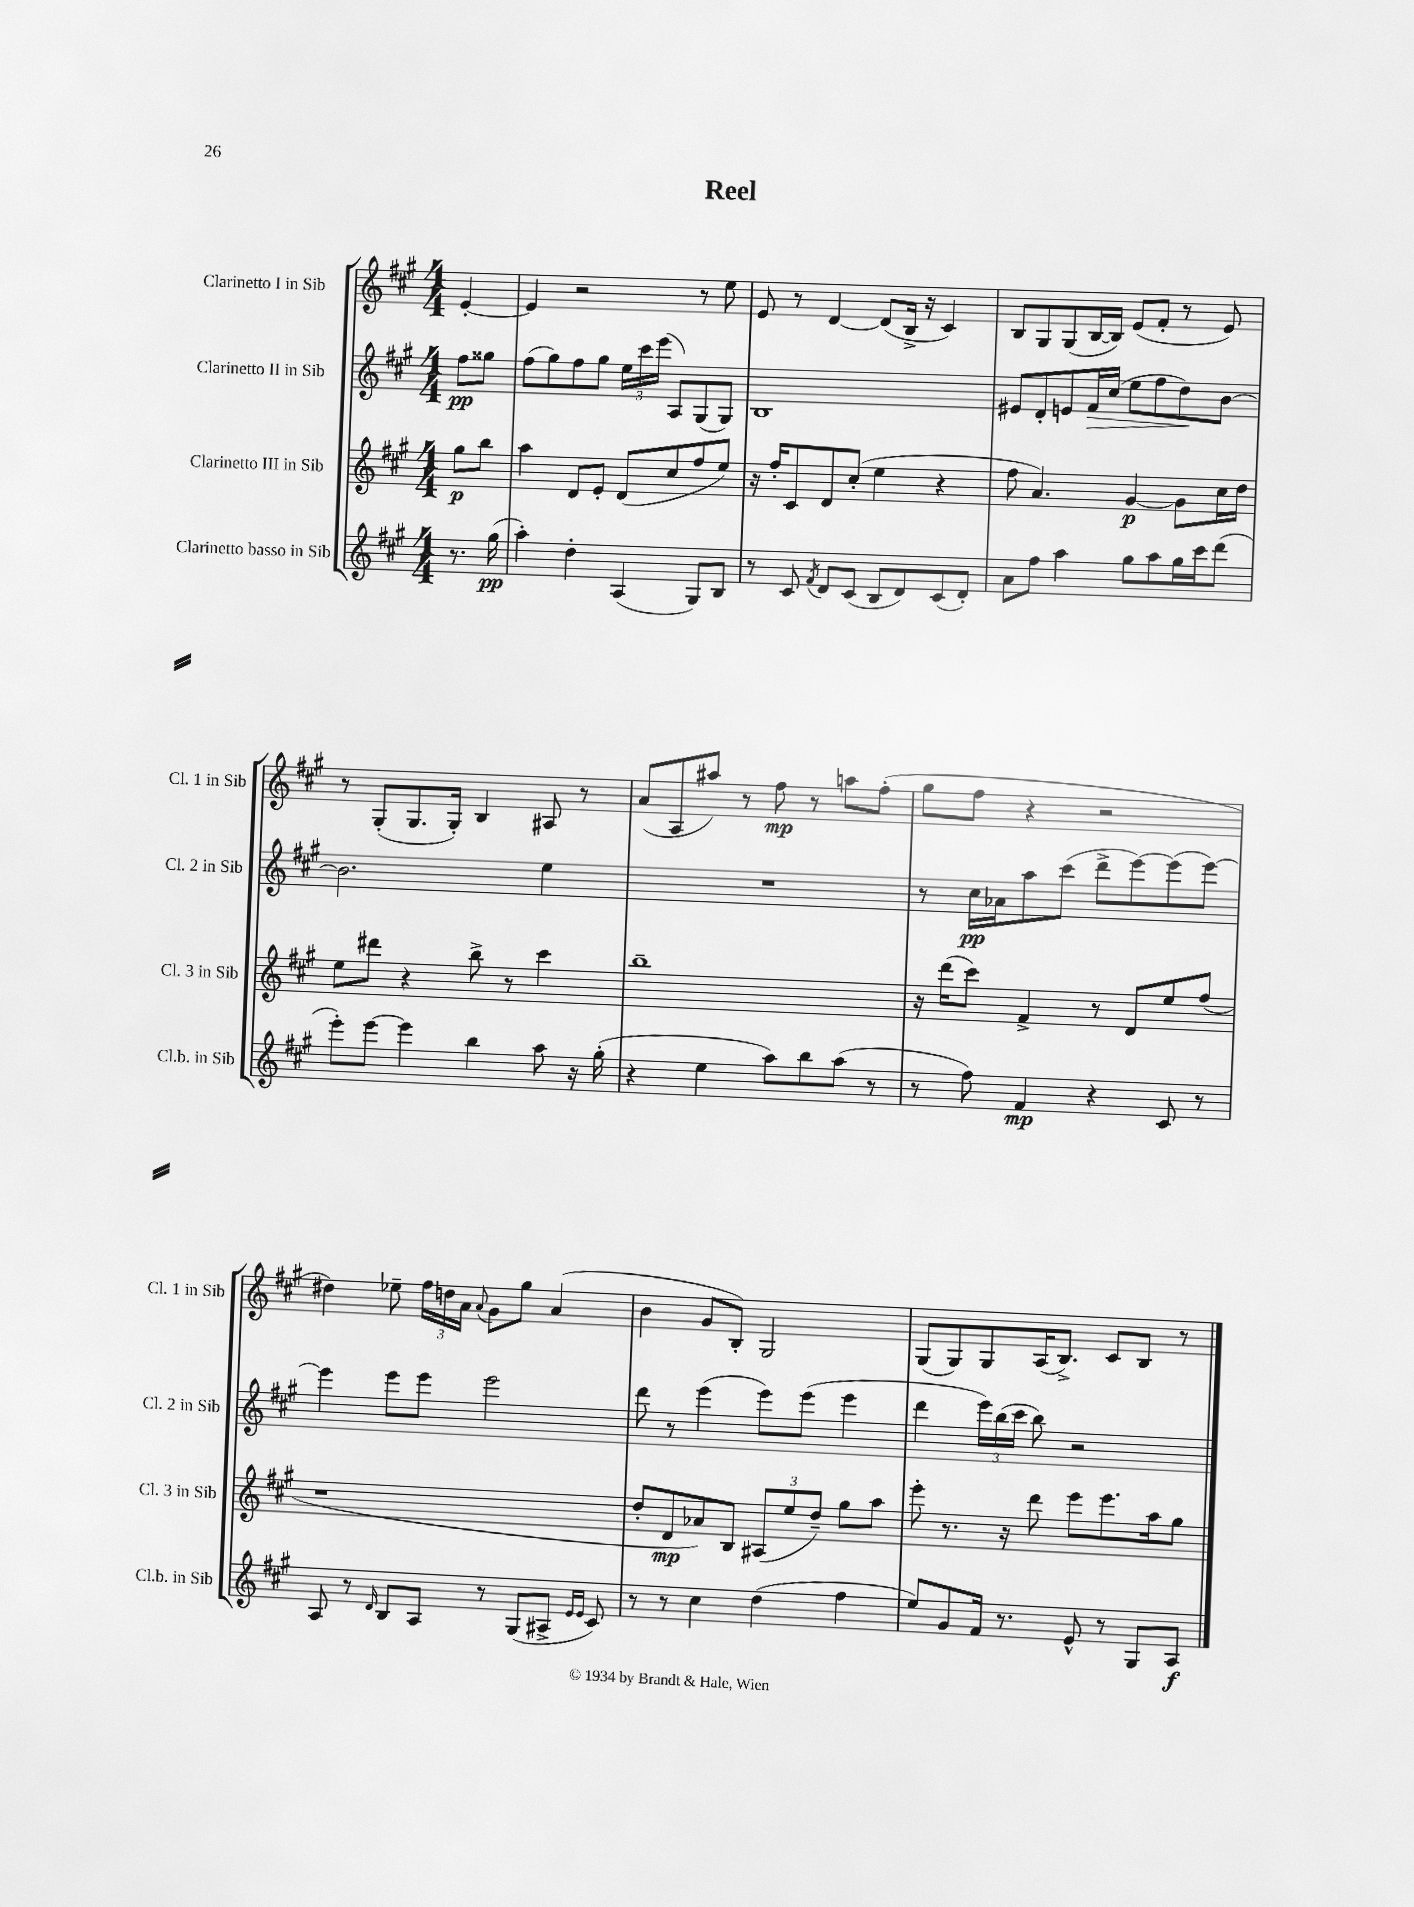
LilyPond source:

\header { title = "Reel" }
<<
\new StaffGroup <<
\new Staff = "s0" \with { instrumentName = "Clarinetto I in Sib" shortInstrumentName = "Cl. 1 in Sib" } {
    \clef treble \key a \major \numericTimeSignature \time 4/4 \partial 4
    \autoBeamOff e'4~-. |
    e'4 r2 r8 e''8 |
    e'8 r8 d'4~ d'8[( b16]-> r16 cis'4) |
    b8[ gis8 gis8( b16~ b16]) e'8[( fis'8]-. r8 e'8) |
    r8 gis8[-.( gis8. gis16]-.) b4 ais8 r8 |
    a'8[( a8 ais''8]) r8 fis''8\mp r8 a''8[ fis''8]-.( |
    gis''8[ fis''8] r4 r2 |
    dis''4) ees''8-- \tuplet 3/2 { fis''16[ d''16 a'16] } \appoggiatura { a'8 } gis'8[ gis''8] a'4( |
    b'4 gis'8[ b8]-.) gis2 |
    gis8[( gis8) gis8 a16( b8.]->) cis'8[ b8] r8 \bar "|." |
}
\new Staff = "s1" \with { instrumentName = "Clarinetto II in Sib" shortInstrumentName = "Cl. 2 in Sib" } {
    \clef treble \key a \major \numericTimeSignature \time 4/4 \partial 4
    \autoBeamOff fis''8[\pp gisis''8] |
    fis''8[( gis''8) fis''8 gis''8] \tuplet 3/2 { e''16[ cis'''16 e'''16]( } a8[) gis8( gis8]) |
    b1 |
    eis'8[ d'8-. e'8 fis'16\> cis''16]( e''8[ fis''8 d''8\!) b'8]~ |
    b'2. e''4 |
    R1 |
    r8 cis''16[\pp aes'16 a''8 cis'''8]( d'''8[-> e'''8~) e'''8( e'''8]~) |
    e'''4 e'''8[ e'''8] e'''2 |
    d'''8 r8 e'''4( e'''8[) e'''8]( e'''4 |
    d'''4 \tuplet 3/2 { e'''16[) b''16( cis'''16] } b''8) r2 \bar "|." |
}
\new Staff = "s2" \with { instrumentName = "Clarinetto III in Sib" shortInstrumentName = "Cl. 3 in Sib" } {
    \clef treble \key a \major \numericTimeSignature \time 4/4 \partial 4
    \autoBeamOff gis''8[\p b''8] |
    a''4 d'8[ e'8]-. d'8[( cis''8 fis''8 e''8]) |
    r16 fis''16[-. cis'8 d'8 cis''8]-.( e''4 r4 |
    fis''8 a'4.) gis'4~\p gis'8[ cis''16 d''16] |
    e''8[ dis'''8] r4 b''8-> r8 cis'''4 |
    b''1-- |
    r16 d'''16[( cis'''8]) fis'4-> r8 d'8[ e''8 fis''8]( |
    r1 |
    d''8[-. d'8\mp aes'8) b8] \tuplet 3/2 { ais8[( e''8 d''8]--) } gis''8[ a''8] |
    e'''8-. r8. r16 d'''8 e'''8[ e'''8. a''16 gis''8] \bar "|." |
}
\new Staff = "s3" \with { instrumentName = "Clarinetto basso in Sib" shortInstrumentName = "Cl.b. in Sib" } {
    \clef treble \key a \major \numericTimeSignature \time 4/4 \partial 4
    \autoBeamOff r8. gis''16\pp( |
    a''4-.) d''4-. a4( gis8[) b8] |
    r8 cis'8 \acciaccatura { fis'8 } d'8[ cis'8]( b8[ d'8) cis'8( d'8]-.) |
    a'8[ fis''8] a''4 gis''8[ a''8 gis''16 cis'''16 d'''8]( |
    e'''8[-.) e'''8]~ e'''4 b''4 a''8 r16 gis''16-.( |
    r4 e''4 a''8[) b''8 a''8]( r8 |
    r8 fis''8) fis'4\mp r4 cis'8 r8 |
    a8 r8 \grace { d'16 } b8[ a8] r8 gis8[( ais8]-> \grace { e'16[ e'16] } cis'8) |
    r8 r8 cis''4 d''4( fis''4 |
    e''8[) gis'8 fis'16] r8. e'8-^ r8 gis8[ a8]\f \bar "|." |
}
>>
>>
\layout { \context { \Score \remove "Bar_number_engraver" } }
